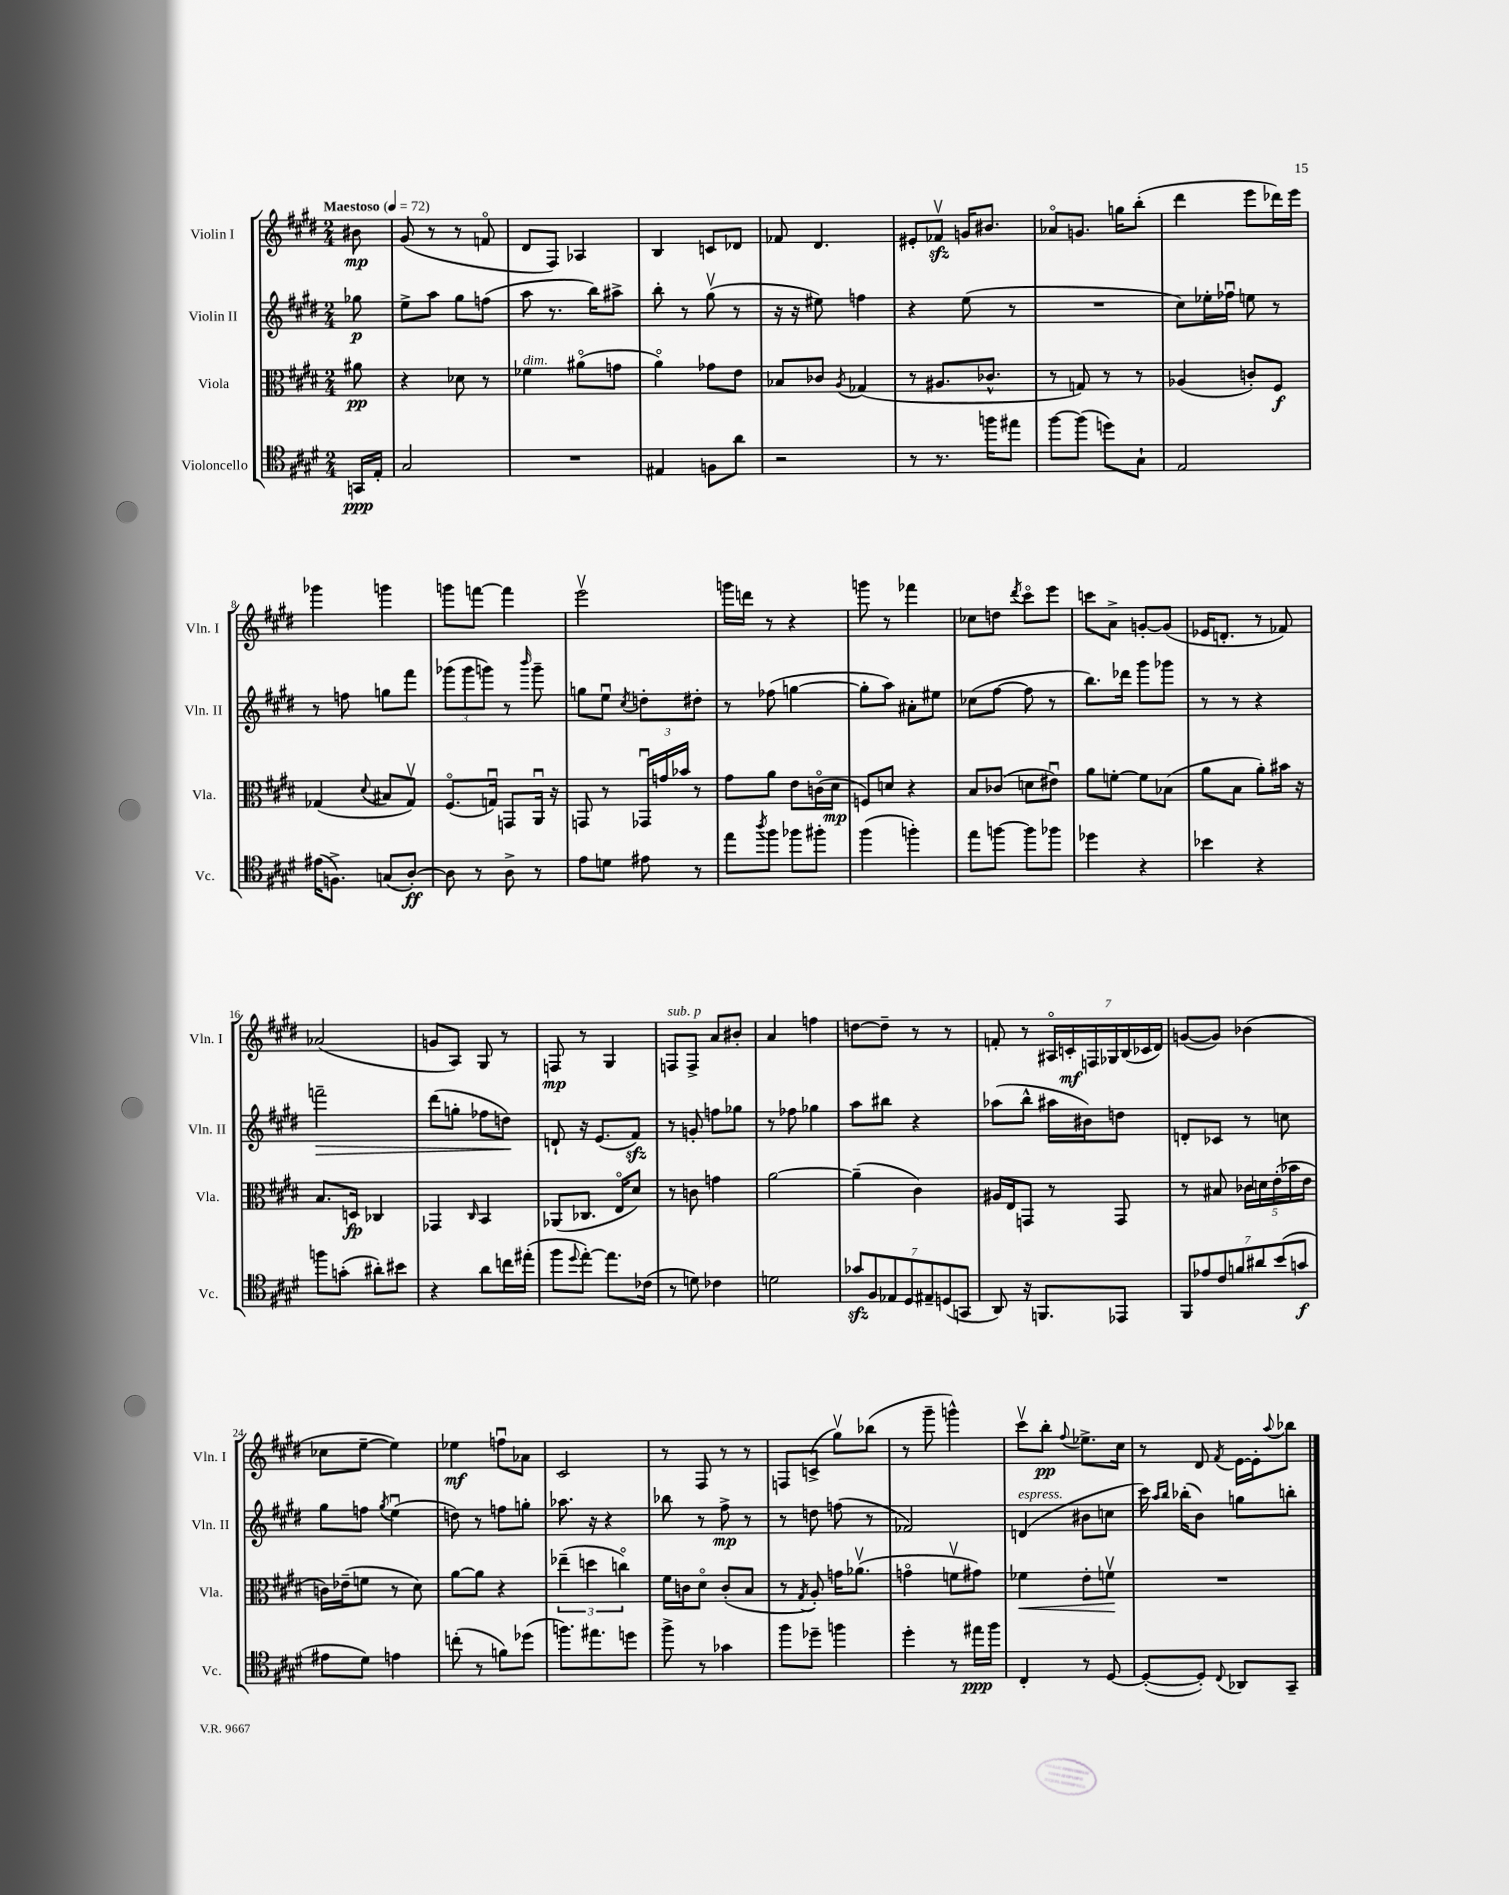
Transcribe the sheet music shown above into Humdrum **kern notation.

**kern	**dynam	**kern	**dynam	**kern	**dynam	**kern	**dynam
*part4	*part4	*part3	*part3	*part2	*part2	*part1	*part1
*staff4	*staff4	*staff3	*staff3	*staff2	*staff2	*staff1	*staff1
*I"Violoncello	*	*I"Viola	*	*I"Violin II	*	*I"Violin I	*
*I'Vc.	*	*I'Vla.	*	*I'Vln. II	*	*I'Vln. I	*
*clefC4	*	*clefC3	*	*clefG2	*	*clefG2	*
*k[f#c#g#d#]	*	*k[f#c#g#d#]	*	*k[f#c#g#d#]	*	*k[f#c#g#d#]	*
*M2/4	*	*M2/4	*	*M2/4	*	*M2/4	*
*MM72	*	*MM72	*	*MM72	*	*MM72	*
=	=	=	=	=	=	=	=
!	!	!	!	!	!	!LO:TX:a:B:t=Maestoso	!
16GGn/LL	ppp	8a#X\	pp	8gg-X\	p	8b#X\	mp
16E'/JJ	.	.	.	.	.	.	.
=1	=1	=1	=1	=1	=1	=1	=1
2G#/	.	4r	.	8ee^\L	.	(8g#/	.
.	.	.	.	8aa\J	.	8r	.
.	.	8d-X\	.	8gg#\L	.	8r	.
.	.	8r	.	(8ffn\J	.	8fn/	.
=2	=2	=2	=2	=2	=2	=2	=2
!	!	!LO:TX:a:i:t=dim.	!	!	!	!	!
2r	.	4f-X\	.	8aa\	.	8d#/L	.
.	.	.	.	8.r	.	8F#/J)	.
.	.	(8a#X\L	.	.	.	4A-X/	.
.	.	.	.	16bb\KL)	.	.	.
.	.	8gn\J	.	8aa#X^\J	.	.	.
=3	=3	=3	=3	=3	=3	=3	=3
4E#X/	.	4a\)	.	8bb'\	.	4B/	.
.	.	.	.	8r	.	.	.
8Fn\L	.	8g-X\L	.	(8gg#v\	.	8cn/L	.
8a\J	.	8e\J	.	8r	.	8d-X/J	.
=4	=4	=4	=4	=4	=4	=4	=4
2r	.	8B-X/L	.	16r	.	8f-X/	.
.	.	.	.	16r	.	.	.
.	.	8c-X/J	.	8ee#X\)	.	4.d#/	.
.	.	8qA/	.	.	.	.	.
.	.	(4G-X/	.	4ffn\	.	.	.
=5	=5	=5	=5	=5	=5	=5	=5
8r	.	8r	.	4r	.	8e#X'/L	.
8.r	.	8.A#X/L	.	.	.	8f-Xzzv/J	.
.	.	.	.	(8ee\	.	16gn/KL	.
16ffn\KL	.	8.c-X^^/J	.	.	.	8.b#X/J	.
8ee#X\J	.	.	.	8r	.	.	.
=6	=6	=6	=6	=6	=6	=6	=6
[8ff#\L	.	8r	.	2r	.	8a-X/L	.
(8ff#\J]	.	8Gn/)	.	.	.	8.gn/J	.
8ddn\L)	.	8r	.	.	.	.	.
.	.	.	.	.	.	16ggn\KL	.
8G#`\J	.	8r	.	.	.	(8bb'\J	.
=7	=7	=7	=7	=7	=7	=7	=7
2E/	.	(4A-X/	.	8cc#\L)	.	4ddd#\	.
.	.	.	.	16ee-X'\L	.	.	.
.	.	.	.	16ff-Xu\JJ	.	.	.
.	.	8cn'/L)	.	8een\	.	8eee\L	.
.	.	8F#/J	f	8r	.	16ddd-X\L)	.
.	.	.	.	.	.	16eee\JJ	.
!!LO:LB:g=z
=8	=8	=8	=8	=8	=8	=8	=8
(16e#X\KL	.	(4G-X/	.	8r	.	4ggg-X\	.
8.Fn^\J)	.	.	.	.	.	.	.
.	.	.	.	8ffn\	.	.	.
.	.	8qqd#/	.	.	.	.	.
(8Gn/L	.	8B#X/L	.	8ggn\L	.	4gggn\	.
[8A'/J)	ff	8G-v/J)	.	8fff#\J	.	.	.
=9	=9	=9	=9	=9	=9	=9	=9
8A\]	.	(8.F#/L	.	(12ggg-X\L	.	8gggn\L	.
.	.	.	.	12ggg-\	.	.	.
8r	.	.	.	.	.	[8fffn\J	.
.	.	.	.	12gggn\J)	.	.	.
.	.	16Gnu/Jk)	.	.	.	.	.
8A^\	.	8GGn/L	.	8r	.	4fff\]	.
.	.	.	.	16qqbbb/	.	.	.
8r	.	16AAu/Jk	.	8ggg~\	.	.	.
.	.	16r	.	.	.	.	.
=10	=10	=10	=10	=10	=10	=10	=10
8e\L	.	8GGn/	.	8ggn\L	.	2eeev\	.
8dn\J	.	8r	.	8eeu\J	.	.	.
.	.	.	.	8qcc#/	.	.	.
8e#X\	.	24GG-Xu/LL	.	8ddn'\L	.	.	.
.	.	24gn/	.	.	.	.	.
.	.	24b-X/JJ	.	.	.	.	.
8r	.	8r	.	8dd#X'\J	.	.	.
=11	=11	=11	=11	=11	=11	=11	=11
8ee\L	.	8g#\L	.	8r	.	16gggn\LL	.
.	.	.	.	.	.	16dddn\JJ	.
8qaa/	.	.	.	.	.	.	.
8ff#\J	.	8a\J	.	(8ff-X\	.	8r	.
8ff-X\L	.	8e\L	.	[4ggn\	.	4r	.
8ff#X'\J	.	(16cn\L	.	.	.	.	.
.	.	16d#\JJ	mp	.	.	.	.
=12	=12	=12	=12	=12	=12	=12	=12
(4ff#\	.	8Fn/L)	.	8gg'\L]	.	8gggn\	.
.	.	8dn/J	.	8aa\J)	.	8r	.
4ffn'\)	.	4r	.	8a#X'\L	.	4fff-X\	.
.	.	.	.	8ee#X\J	.	.	.
=13	=13	=13	=13	=13	=13	=13	=13
8ee\L	.	8B/L	.	(8cc-X\L	.	8cc-X\L	.
[8ffn\J	.	(8c-X/J	.	[8ff#\J	.	8ddn\J	.
.	.	.	.	.	.	8qddd#/	.
8ff\L]	.	8dn\L	.	8ff#\]	.	8ccc#\L	.
8ff-X\J	.	8e#Xu\J)	.	8r	.	8eee\J	.
=14	=14	=14	=14	=14	=14	=14	=14
4dd-X\	.	8a\L	.	8.bb\L)	.	8cccn\L	.
.	.	[8fn'\J	.	.	.	8a^\J	.
.	.	.	.	16ddd-X\Jk	.	.	.
4r	.	8f\L]	.	8ggg#\L	.	[8gn'/L	.
.	.	(8B-X\J	.	8ggg-X\J	.	(8g/J]	.
=15	=15	=15	=15	=15	=15	=15	=15
4b-X\	.	8a\L	.	8r	.	16e-X/KL	.
.	.	.	.	.	.	8.dn'/J	.
.	.	8B\J	.	8r	.	.	.
4r	.	8a'\L)	.	4r	.	8r	.
.	.	16b#X\Jk	.	.	.	8f-X/)	.
.	.	16r	.	.	.	.	.
!!LO:LB:g=z
=16	=16	=16	=16	=16	=16	=16	=16
!	!	!	!	!	!LO:HP:b	!	!
8ffn\L	.	8.B/L	.	2fffn~\	>	(2a-X/	.
(8gn'\J	.	.	.	.	.	.	.
.	.	16Dn/Jk	fp	.	.	.	.
8a#X'\L)	.	4C-X/	.	.	.	.	.
8b#X\J	.	.	.	.	.	.	.
=17	=17	=17	=17	=17	=17	=17	=17
4r	.	4GG-X/	.	(8ddd#\L	.	8gn/L	.
.	.	.	.	8ggn'\J	.	8A/J)	.
.	.	16qqC#/	.	.	.	.	.
8a\L	.	4BB/	.	8ff-X\L	.	8G#/	.
16ccn\L	.	.	.	8ddn\J)	.	8r	.
(16ee#X'\JJ	.	.	.	.	.	.	.
.	.	.	.	.	]	.	.
=18	=18	=18	=18	=18	=18	=18	=18
8ff#\L	.	(8AA-X/L	.	8dn`/	.	8Fn/	mp
8qqdd#/	.	.	.	.	.	.	.
[8ee'\J)	.	8.C-X/J	.	16r	.	8r	.
.	.	.	.	(8.e/L	.	.	.
8.ee\L]	.	.	.	.	.	4G#/	.
.	.	16E/KL	.	.	.	.	.
.	.	8d#/J)	.	8f#zz/J)	.	.	.
(16c-X\Jk	.	.	.	.	.	.	.
=19	=19	=19	=19	=19	=19	=19	=19
!	!	!	!	!	!	!LO:TX:a:i:t=sub. p	!
8r	.	8r	.	8r	.	8Fn/L	.
8dn\)	.	8cn\	.	8gn'/	.	8F^/J	.
4c-X\	.	4gn\	.	8ffn\L	.	8a/L	.
.	.	.	.	8gg-X\J	.	8b#X'/J	.
=20	=20	=20	=20	=20	=20	=20	=20
2dn\	.	[2a\	.	8r	.	4a/	.
.	.	.	.	8ff-X\	.	.	.
.	.	.	.	4gg-X\	.	4ffn\	.
=21	=21	=21	=21	=21	=21	=21	=21
14g-Xzz/L	.	(4a~\]	.	8aa\L	.	[8ddn\L	.
14F#/	.	.	.	.	.	.	.
.	.	.	.	8bb#X\J	.	8dd~\J]	.
14E-X/	.	.	.	.	.	.	.
14D#/	.	.	.	.	.	.	.
.	.	4c#\)	.	4r	.	8r	.
14E#X~/	.	.	.	.	.	.	.
(14Dn/	.	.	.	.	.	.	.
.	.	.	.	.	.	8r	.
14GGn/J	.	.	.	.	.	.	.
=22	=22	=22	=22	=22	=22	=22	=22
8AA/)	.	16A#X/LL	.	(8aa-X\L	.	8fn'/	.
.	.	16E/J	.	.	.	.	.
16r	.	8GGn/J	.	8bb^^\J	.	8r	.
8.FFn/L	.	.	.	.	.	.	.
.	.	8r	.	16aa#X\LL	.	28A#X/LL	.
.	.	.	.	.	.	28cn'/	mf
.	.	.	.	16b#X\J)	.	.	.
.	.	.	.	.	.	28Fn/	.
.	.	.	.	.	.	28G-X/	.
8EE-X/J	.	8GG/	.	8ddn\J	.	.	.
.	.	.	.	.	.	(28B/	.
.	.	.	.	.	.	28c-X/	.
.	.	.	.	.	.	28d#/JJ)	.
=23	=23	=23	=23	=23	=23	=23	=23
14FF#/L	.	8r	.	8dn'/L	.	([8gn/L	.
14e-X/	.	.	.	.	.	.	.
.	.	8B#X/	.	8c-X/J	.	8g/J])	.
14c#/	.	.	.	.	.	.	.
14fn/	.	.	.	.	.	.	.
.	.	20c-X\LL	.	8r	.	(4b-X\	.
14a#X/	.	.	.	.	.	.	.
.	.	20dn\	.	.	.	.	.
.	.	(20e'\	.	.	.	.	.
(14b/	.	.	.	.	.	.	.
.	.	.	.	8ccn\	.	.	.
.	.	20b-X\	.	.	.	.	.
14gn/J	f	.	.	.	.	.	.
.	.	20e\JJ	.	.	.	.	.
!!LO:LB:g=z
=24	=24	=24	=24	=24	=24	=24	=24
8e#X\L	.	16cn\LL)	.	8gg#\L	.	8cc-X\L	.
.	.	(16e-X~\J	.	.	.	.	.
8d#\J)	.	8fn\J	.	8ffn\J	.	[8ee~\J	.
.	.	.	.	8qgg#/	.	.	.
4en\	.	8r	.	(4eeu\	.	4ee\])	.
.	.	8d#\)	.	.	.	.	.
=25	=25	=25	=25	=25	=25	=25	=25
(8ccn'\	.	[8a\L	.	8ddn\)	.	4ee-X\	mf
8r	.	8a\J]	.	8r	.	.	.
8fn\L)	.	4r	.	8ffn\L	.	8ffnu\L	.
(8dd-X\J	.	.	.	8ggn'\J	.	8a-X\J	.
=26	=26	=26	=26	=26	=26	=26	=26
8.ffn\L)	.	(6ee-X~\	.	8.aa-X\	.	2c#/	.
.	.	6ddn\	.	.	.	.	.
8.ee#X\	.	.	.	16r	.	.	.
.	.	.	.	4r	.	.	.
.	.	6ccn\)	.	.	.	.	.
8ddn\J	.	.	.	.	.	.	.
=27	=27	=27	=27	=27	=27	=27	=27
8ff#^\	.	16f#\LL	.	8bb-X\	.	8r	.
.	.	16cn\J	.	.	.	.	.
8r	.	8d#\J	.	8r	.	8F#/	.
4g-X\	.	(8c'/L	.	8ff#^\	mp	8r	.
.	.	8B/J	.	8r	.	8r	.
=28	=28	=28	=28	=28	=28	=28	=28
8ff#\L	.	8r	.	8r	.	8Fn/L	.
.	.	8qG#/	.	.	.	.	.
8dd-X~\J	.	8A'/)	.	8ddn\	.	(8cn^/J	.
4ffn\	.	16gn\KL	.	(8ffn\	.	8gg#v\L)	.
.	.	(8.a-Xv\J	.	.	.	.	.
.	.	.	.	8r	.	(8bb-X\J	.
=29	=29	=29	=29	=29	=29	=29	=29
4dd#'\	.	4gn\	.	2f-X/)	.	8r	.
.	.	.	.	.	.	8ggg#~\	.
8r	.	8fnv\L	.	.	.	4gggn^^\)	.
16ee#X\LL	ppp	8g#X\J)	.	.	.	.	.
16ff#\JJ	.	.	.	.	.	.	.
=30	=30	=30	=30	=30	=30	=30	=30
!	!	!	!	!LO:TX:a:i:t=espress.	!	!	!
!	!	!	!LO:HP:b	!	!	!	!
4C#'/	.	4f-X\	<	(4dn/	.	8ccc#v\L	.
.	.	.	.	.	.	8bb'\J	pp
.	.	.	.	.	.	8qqff#/	.
8r	.	8e'\L	.	8b#X\L	.	8.ee-X^\L	.
[8D#/	.	8fnv\J	.	8ccn\J	.	.	.
.	.	.	.	.	.	16cc#\Jk	.
.	.	.	[	.	.	.	.
=31	=31	=31	=31	=31	=31	=31	=31
(8D#'/L_	.	2r	.	16ccc#\)	.	8r	.
.	.	.	.	16qqaa/LL	.	.	.
.	.	.	.	16qqbb/JJ	.	.	.
.	.	.	.	(16bb-X'\KL	.	.	.
8D#'/J])	.	.	.	8b\J)	.	8d#/	.
8qqC#/	.	.	.	.	.	8qf#/	.
8AA-X/L	.	.	.	8ggn\L	.	[16e\LL	.
.	.	.	.	.	.	16e'\J]	.
.	.	.	.	.	.	8qqaa/	.
8GG#~/J	.	.	.	8bbn'\J	.	8bb-X\J	.
==	==	==	==	==	==	==	==
*-	*-	*-	*-	*-	*-	*-	*-
